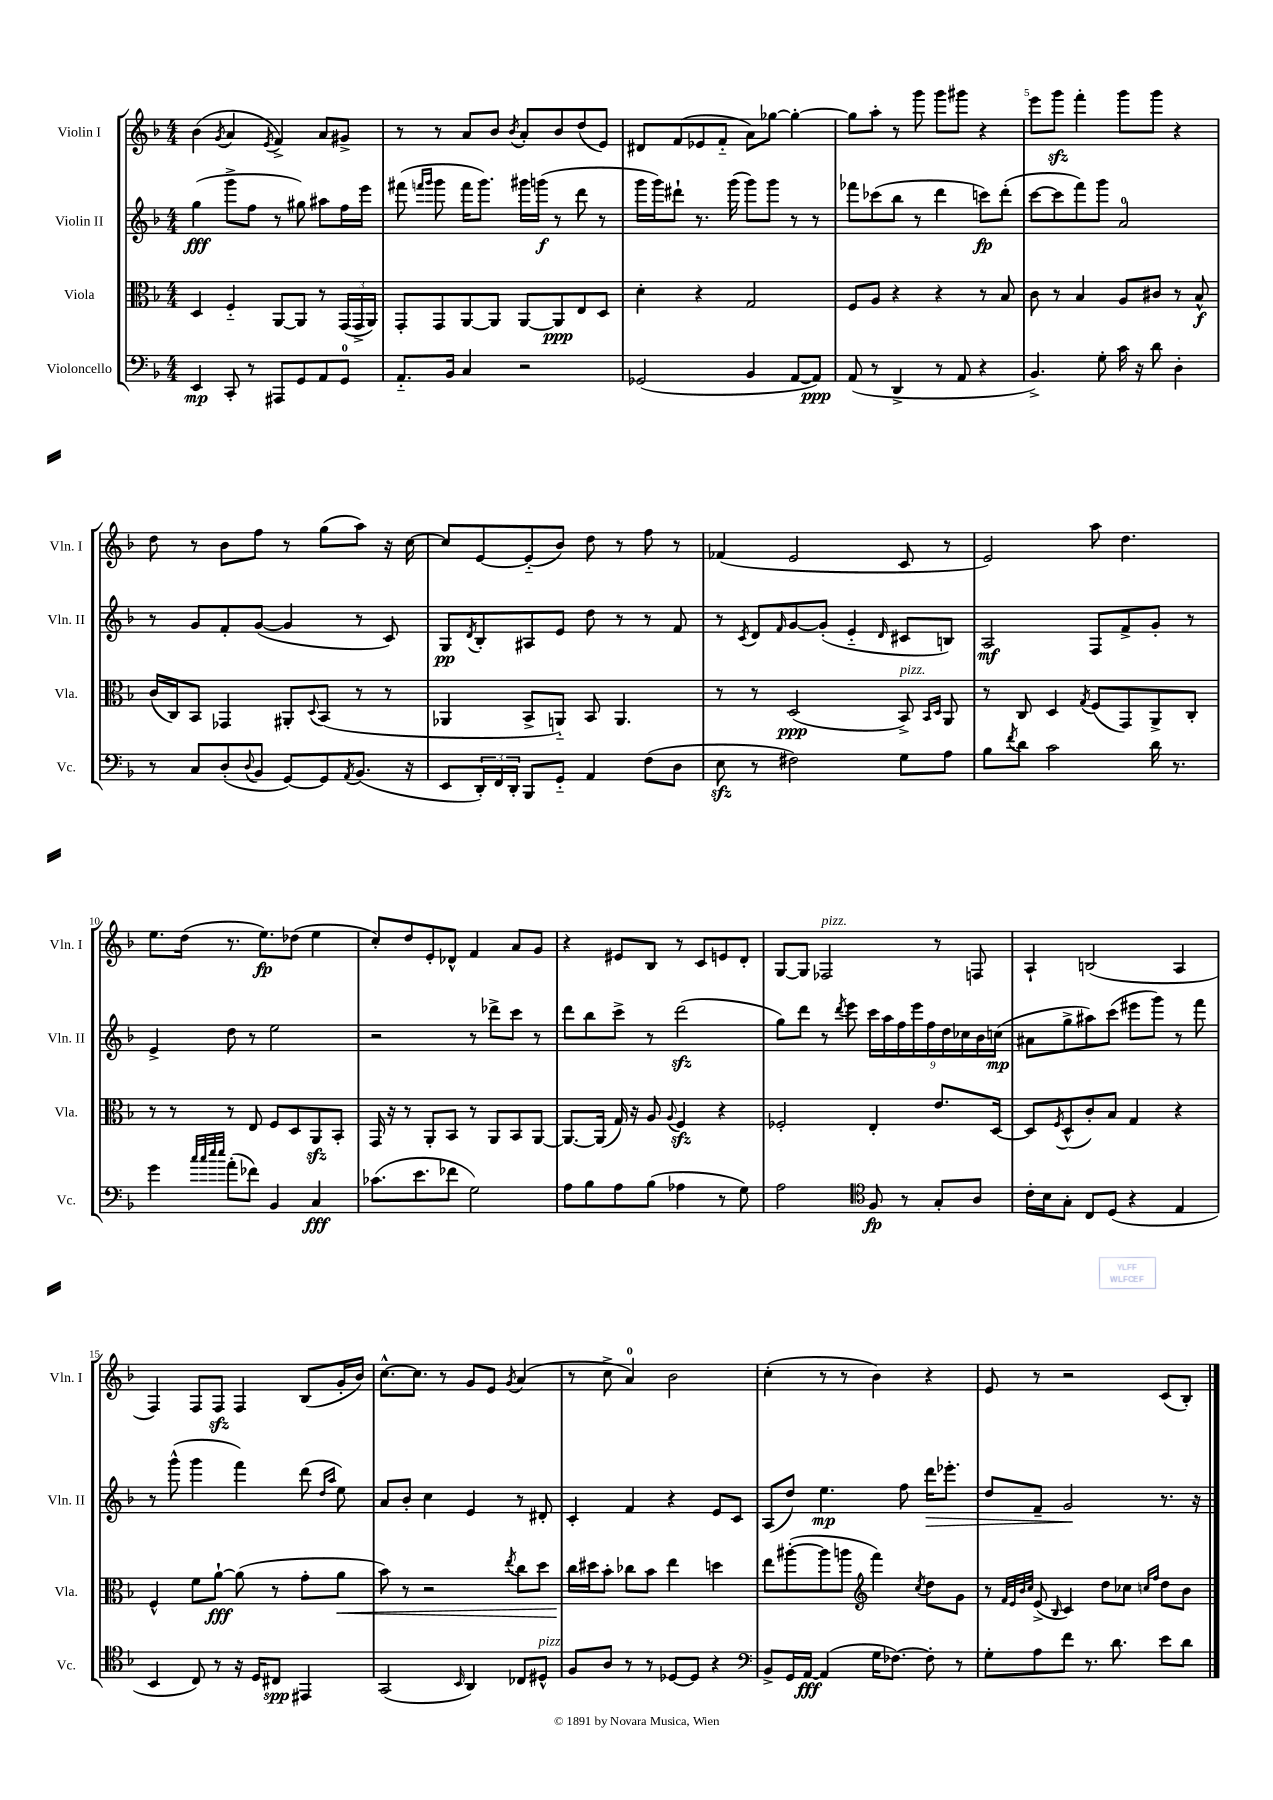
<<
\new StaffGroup <<
\new Staff = "s0" \with { instrumentName = "Violin I" shortInstrumentName = "Vln. I" } {
    \clef treble \key f \major \numericTimeSignature \time 4/4
    bes'4( \acciaccatura { g'8 } a'4 \acciaccatura { e'8 } f'4->) a'8 gis'8-> |
    r8 r8 a'8 bes'8 \acciaccatura { bes'8 } a'8-. bes'8 d''8( e'8) |
    dis'8 f'8( ees'8 f'8-_ a'8) ges''8~ ges''4~-. |
    ges''8 a''8-. r8 g'''8 g'''8 gis'''8 r4 |
    e'''8 g'''8\sfz f'''4-. g'''8 g'''8 r4 |
    d''8 r8 bes'8 f''8 r8 g''8( a''8) r16 c''16~ |
    c''8 e'8~ e'8-_( bes'8) d''8 r8 f''8 r8 |
    fes'4( e'2 c'8 r8 |
    e'2) a''8 d''4. |
    e''8. d''16( r8. e''8.\fp) des''8( e''4 |
    c''8-.) d''8 e'8-. des'8-^ f'4 a'8 g'8 |
    r4 eis'8 bes8 r8 c'8 e'8 d'8-. |
    g8~ g8 fes2^\markup { \italic "pizz." } r8 f8 |
    a4-! b2( a4 |
    f4) f8 f8\sfz f4 bes8( g'16-. bes'16) |
    c''8.~-^ c''8. r8 g'8 e'8 \acciaccatura { g'8 } a'4( |
    r8 c''8-> a'4-0) bes'2 |
    c''4-.( r8 r8 bes'4) r4 |
    e'8 r8 r2 c'8( bes8-.) \bar "|." |
}
\new Staff = "s1" \with { instrumentName = "Violin II" shortInstrumentName = "Vln. II" } {
    \clef treble \key f \major \numericTimeSignature \time 4/4
    g''4\fff( g'''8-> f''8 r8 gis''8) ais''8 f''16 e'''16 |
    fis'''8( \grace { f'''16 g'''16 } g'''8 f'''16 g'''8.) gis'''16 g'''16\f( r8 d'''8 r8 |
    g'''16 g'''16) dis'''8-! r8. g'''16( g'''8) g'''8 r8 r8 |
    fes'''8 ces'''8( bes''8 r8 d'''4 c'''8\fp) d'''8-.( |
    c'''8~ c'''8 f'''8) g'''8 a'2-0 |
    r8 g'8 f'8-. g'8~( g'4 r8 c'8) |
    g8\pp \acciaccatura { d'8 } bes8-. ais8 e'8 d''8 r8 r8 f'8 |
    r8 \acciaccatura { c'8 } d'8 \grace { f'16 } g'8~ g'8-.( e'4-_ \grace { d'16 } cis'8 b8) |
    a2\mf f8 f'8-> g'8-. r8 |
    e'4-> d''8 r8 e''2 |
    r2 r8 des'''8-> c'''8 r8 |
    d'''8 bes''8 c'''8-> r8 d'''2\sfz( |
    g''8) d'''8 r8 \acciaccatura { d'''8 } e'''8 \tuplet 9/8 { c'''16 a''16 f''16 e'''16 f''16 d''16 ces''16 bes'16 c''16\mp( } |
    ais'8 g''8-> ais''8) c'''8( eis'''8 g'''8) r8 f'''8 |
    r8 g'''8-^( g'''4 f'''4) d'''8( \grace { d''16 a''16 } e''8) |
    a'8 bes'8-. c''4 e'4 r8 dis'8-. |
    c'4-. f'4 r4 e'8 c'8 |
    a8( d''8) e''4.\mp f''8 d'''16\> ees'''8.-. |
    d''8 f'8-- g'2\! r8. r16 \bar "|." |
}
\new Staff = "s2" \with { instrumentName = "Viola" shortInstrumentName = "Vla." } {
    \clef alto \key f \major \numericTimeSignature \time 4/4
    d4 f4-_ a,8~ a,8 r8 \tuplet 3/2 { g,16( g,16-> a,16) } |
    g,8-. g,8 a,8~ a,8 a,8~ a,8\ppp e8 d8 |
    d'4-. r4 g2 |
    f8 a8 r4 r4 r8 bes8 |
    c'8 r8 bes4 a8 cis'8 r8 bes8-^\f |
    c'16( c16) bes,8 ges,4 ais,8-. \appoggiatura { d8 } bes,8( r8 r8 |
    aes,4 bes,8-> a,8-_) bes,8 a,4. |
    r8 r8 d2\ppp( bes,8->^\markup { \italic "pizz." }) \grace { bes,16 d16 } a,8 |
    r8 c8 d4 \acciaccatura { g8 } f8( g,8) a,8-> c8-. |
    r8 r8 r8 e8 f8 d8 a,8\sfz bes,8-. |
    g,16 r16 r8 a,8-. bes,8 r8 a,8 bes,8 a,8~ |
    a,8.~ a,16( g16) r16 a8 \appoggiatura { a8 } f4\sfz r4 |
    fes2-. e4-. e'8. d16~ |
    d8 \acciaccatura { f8 } d8-^( c'8-.) bes8 g4 r4 |
    f4-^ f'8 a'8~-!\fff a'8( r8 g'8-. a'8\< |
    bes'8) r8 r2 \acciaccatura { e''8 } c''8 d''8 |
    c''16\! dis''16 bes'8-. ces''8 bes'8 e''4 d''4 |
    e''8 ais''8~-.( ais''8 a''8 \clef treble f'''4) \acciaccatura { c''8 } d''8 g'8 |
    r8 \grace { f'32 e'32 bes'32 c''32 } e'8->( \grace { bes16 } c'4) d''8 ces''8 \grace { c''16 f''16 } d''8 bes'8 \bar "|." |
}
\new Staff = "s3" \with { instrumentName = "Violoncello" shortInstrumentName = "Vc." } {
    \clef bass \key f \major \numericTimeSignature \time 4/4
    e,4\mp c,8-. r8 ais,,8 g,8 a,8 g,8-0 |
    a,8.-_ bes,16 c4 r2 |
    ges,2( bes,4 a,8~ a,8\ppp) |
    a,8( r8 d,4-> r8 a,8 r4 |
    bes,4.->) g8-. c'16 r16 d'8 d4-. |
    r8 c8 d8-.( \appoggiatura { d8 } bes,8 g,8~) g,8 \acciaccatura { a,8 } bes,8.( r16 |
    e,8 \tuplet 3/2 { d,16-.) f,16 d,16-. } bes,,8 g,8-_ a,4 f8( d8 |
    e8\sfz r8 fis2) g8 a8 |
    bes8 \acciaccatura { f'8 } d'8 c'2 d'16 r8. |
    g'4 \grace { c''32 c''32 e''32 e''32 } a'8-.( fes'8) bes,4 c4\fff |
    ces'8.( e'8. fes'8 g2) |
    a8 bes8 a8 bes8( aes4 r8 g8) |
    a2 \clef tenor f8\fp r8 g8-. a8 |
    c'16-. bes16 g8-. c8 d8( r4 e4 |
    bes,4 c8) r8 r16 d16 cis8\spp eis,4 |
    g,2( \grace { bes,16 } a,4) ces8 dis8-^^\markup { \italic "pizz." } |
    f8 a8 r8 r8 des8~ des8 r4 |
    \clef bass bes,8-> g,16 a,16~\fff a,4( g16 fes8.~) fes8-. r8 |
    g8-. a8 f'8 r8. d'8. e'8 d'8 \bar "|." |
}
>>
>>
\layout { \context { \Score \override BarNumber.break-visibility = ##(#f #t #t) barNumberVisibility = #(every-nth-bar-number-visible 5) } }
